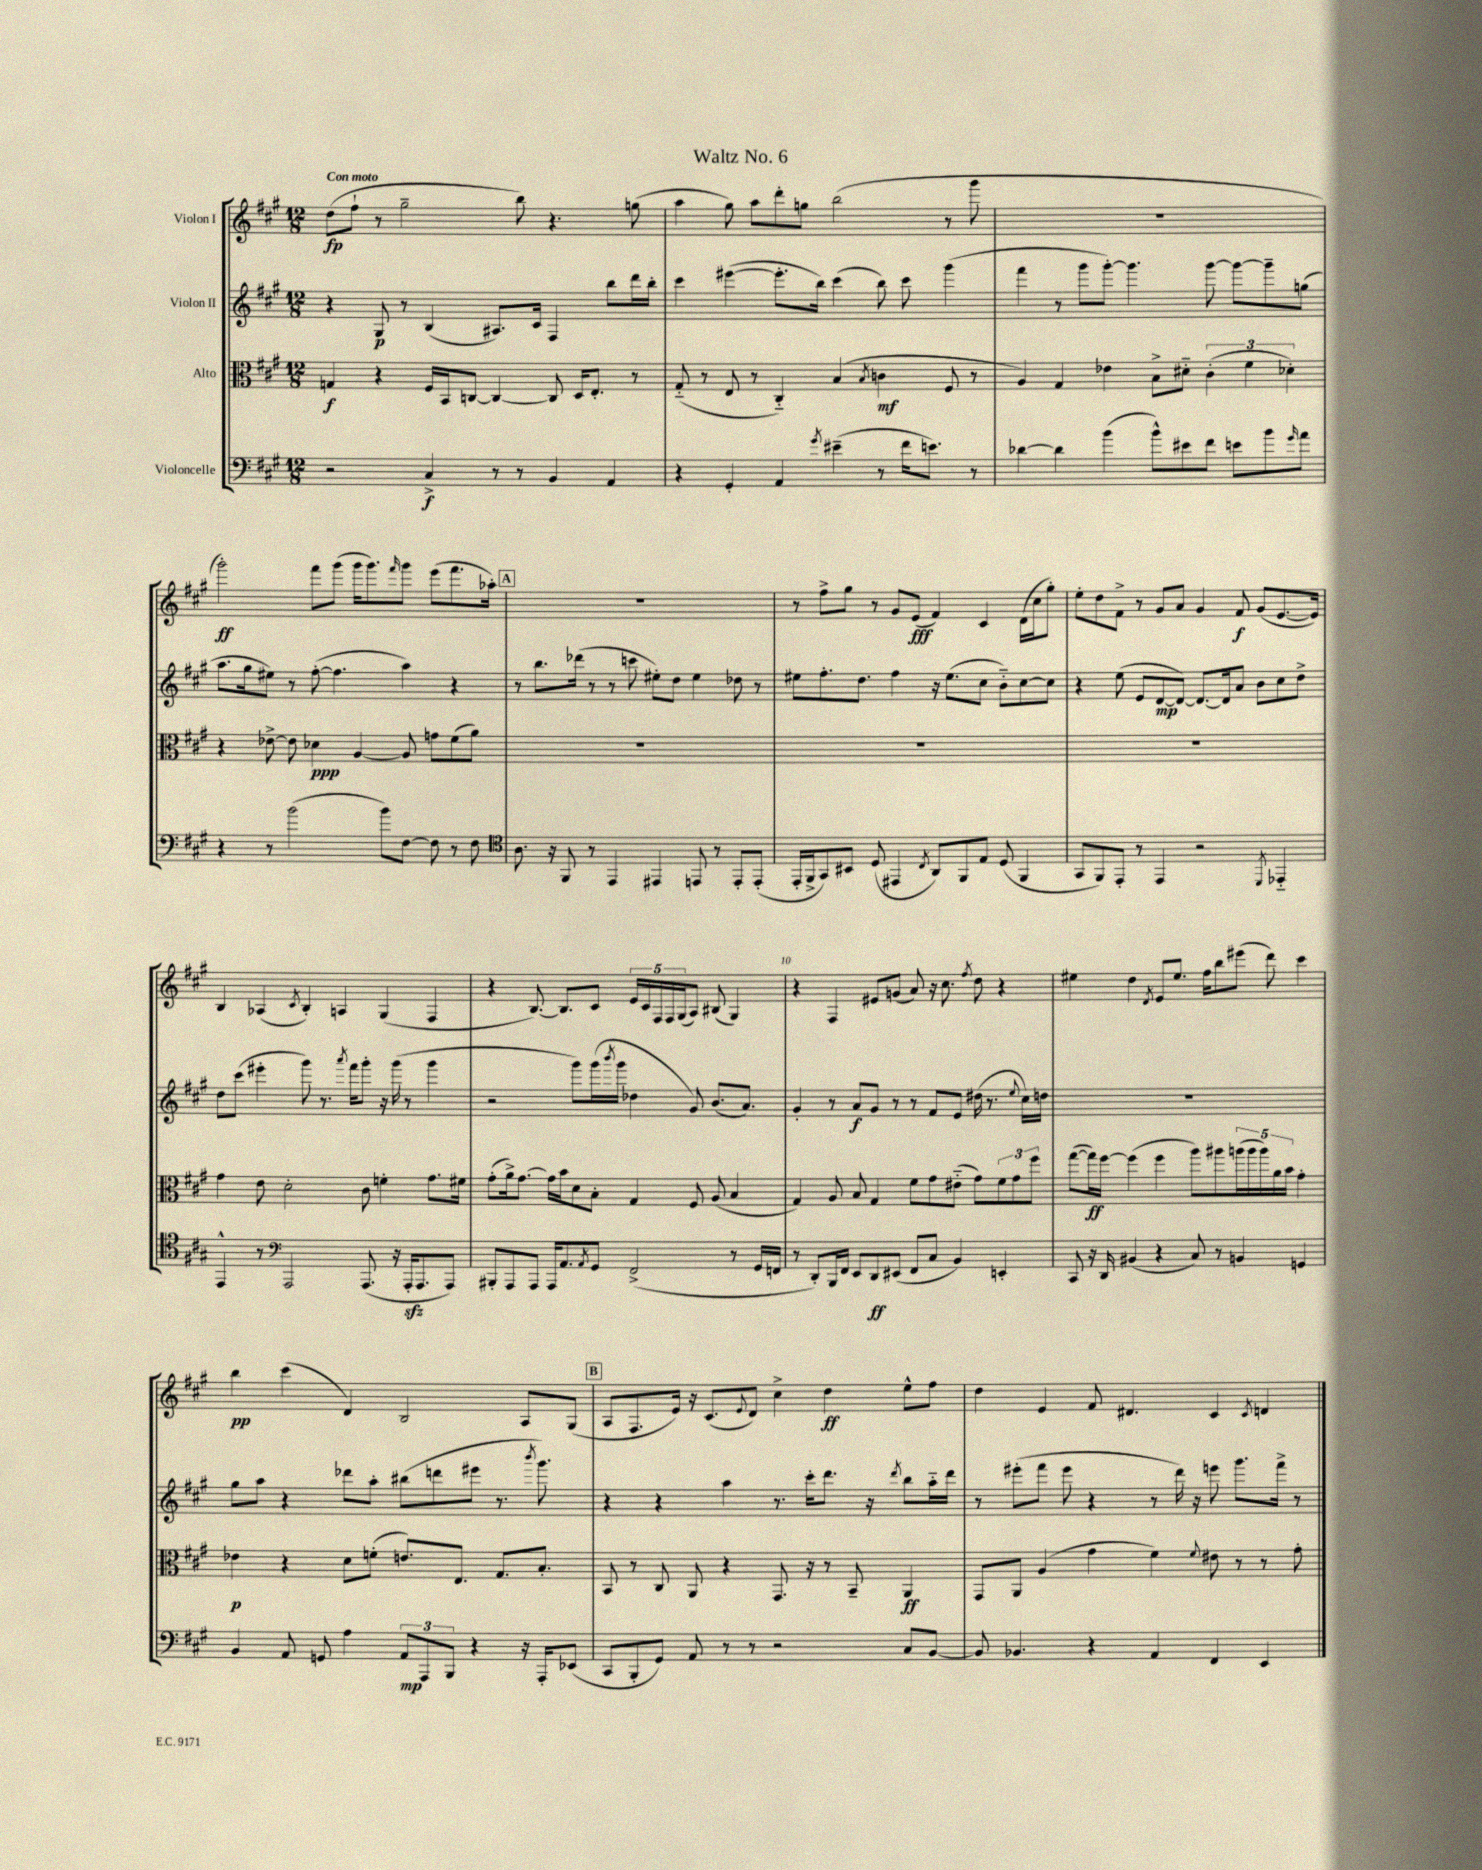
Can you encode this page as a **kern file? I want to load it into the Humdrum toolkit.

**kern	**kern	**kern	**kern
*staff4	*staff3	*staff2	*staff1
*clefF4	*clefC3	*clefG2	*clefG2
*k[f#c#g#]	*k[f#c#g#]	*k[f#c#g#]	*k[f#c#g#]
*M12/8	*M12/8	*M12/8	*M12/8
2r	4G	4r	(8dd
.	.	.	8ff#`
.	4r	8G#	8r
.	.	8r	2gg#~
4C#^	16F#	(4B	.
.	16BB	.	.
.	[8C	.	.
8r	4C_	8.A#)	.
8r	.	.	8bb)
.	.	16c#	.
4BB	8C]	4F#	4.r
.	16D	.	.
.	8.E'	.	.
4AA	.	8bb	.
.	8r	16ddd	(8gg
.	.	16bb'	.
=	=	=	=
4r	(8G#'~	4ccc#	4aa
.	8r	.	.
4GG#'	8E	([4eee#	8gg#)
.	8r	.	8aa
4AA	4C#'~)	8.eee#']	8ddd'
.	.	.	8gg
.	.	16bb)	.
8qg#	.	.	.
(4e#~	(4B	(4ccc#	(2bb
.	8qB	.	.
8r	4c	8bb)	.
16f#	.	8ccc#	.
8.e)	.	.	.
.	8F#	(4ggg#	8r
8r	8r	.	8ggg#
=	=	=	=
[4d-	4A)	4fff#	1.r
4d-]	4G#	8r	.
.	.	8ggg#	.
(4b	4e-	[8ggg#')	.
.	.	4.ggg#]	.
8b^^)	8B^	.	.
8e#	8d#'~	.	.
8f#	(6c#'	[8ggg#	.
8e	.	8ggg#_	.
.	6f#	.	.
8b	.	8ggg#~]	.
.	6d-')	.	.
16qqg#	.	.	.
8a	.	(8gg	.
=	=	=	=
4r	4r	8.aa	2ggg#')
.	.	16gg#	.
8r	[8e-^	8ee#)	.
(2b	8e-]	8r	.
.	4d-	([8ff#'	8fff#
.	.	4.ff#]	(8ggg#
.	[4A	.	16ggg#
.	.	.	8.ggg#)
8b)	.	.	.
.	.	.	16qqfff#
[8F#	8A]	4aa)	8ggg#
8F#]	8g	.	(8eee
8r	(8f#	4r	8.fff#
8F#	8a)	.	.
.	.	.	16aa-')
=	=	=	=
*clefC4	*	*	*
8.A	1.r	8r	1.r
.	.	8.bb	.
16r	.	.	.
8FF#	.	.	.
.	.	(16ddd-	.
8r	.	8r	.
4EE	.	8r	.
.	.	8ccc	.
4EE#	.	8ee#')	.
.	.	8dd	.
8EE	.	4ee#	.
8r	.	.	.
8EE'	.	8dd-	.
(8EE'	.	8r	.
=	=	=	=
16EE'	1.r	8ee#	8r
16FF#^	.	.	.
8GG#)	.	8.ff#'	8ff#^
8BB#	.	.	8gg#
.	.	8.dd	.
(8D	.	.	8r
4EE#	.	4ff#	8g#
.	.	.	(8e
8qC#	.	.	.
8AA)	.	16r	4f#)
.	.	(8.ee#	.
8FF#	.	.	.
8E	.	8cc#	4c#
(8D	.	8b'~)	.
4FF#	.	[8cc#	(16d
.	.	.	16cc#
.	.	8cc#]	8gg#')
=	=	=	=
8GG#	1.r	4r	8ee'
8FF#)	.	.	8dd
8EE'	.	(8ee	8f#^
8r	.	8e	8r
4EE	.	[8d	8g#
.	.	8d_)	8a
2r	.	8.d_	4g#
.	.	16d]	.
.	.	8a	8f#
.	.	8b	(8g#
8qDD	.	.	.
4EE-'~	.	8cc#	[8.e
.	.	8dd^	.
.	.	.	16e])
=	=	=	=
4EE^^	4g#	8dd	4B
.	.	(8ccc#	.
8r	8e	4eee#'	(4A-
*clefF4	*	*	*
2AAA	2d'	.	.
.	.	.	8qc#
.	.	8ggg#)	4B')
.	.	8.r	.
.	.	.	4A
.	.	8qaaa	.
.	.	16fff#	.
(8.AAA	8c#	8ggg#'	.
.	4f'	16r	(4G#
16r	.	(16ggg#	.
16AAA'	.	8r	.
8.AAA	.	.	.
.	8.g#	4ggg#	4F#
8AAA)	.	.	.
.	16f#	.	.
=	=	=	=
8BBB#'	(8g#'	2r	4r
8AAA	16a^)	.	.
.	[8.g#	.	.
8AAA	.	.	[8.B)
16AAA	16g#]	.	.
8.AA	16b	.	8.B]
.	8d	8ggg#)	.
8qAA	.	.	.
8GG#	8B'	(16ggg#	8c#
.	.	8qbbb	.
.	.	16ggg#	.
(2FF#^	4G#	4dd-	20e
.	.	.	20c#
.	.	.	20F#
.	.	.	20F#
.	.	.	(20G#
.	8F#	8g#)	8A)
.	(8A	(8.b	(8B#
8r	4B	.	4G#)
.	.	8.a)	.
16GG#	.	.	.
16FF	.	.	.
=	=	=	=
8r	4G#)	4g#'	4r
8DD')	.	.	.
16BBB	8A	8r	4F#
16FF#	.	.	.
8EE	8B	8a	.
8DD	4G#	8g#	8e#
(8EE#	.	8r	(8g
8FF#	8f#	8r	8a)
8C#	8g#	8f#	16r
.	.	.	8.cc#
4BB)	(8e#'~	8e	.
.	.	.	8qff#
.	8g#)	(16dd#	8dd
.	.	8.r	.
4EE'	12f#	.	4r
.	12g#	.	.
.	.	8qqee	.
.	.	16cc#)	.
.	12ff#	.	.
.	.	16dd	.
=	=	=	=
8CC#	([8gg#	1.r	4ee#
16r	16gg#])	.	.
16DD	[16ff#	.	.
(4BB#	(4ff#]	.	4dd
.	.	.	8qd
4r	4ff#	.	8e
.	.	.	8.ee#
8C#)	8aa)	.	.
.	.	.	16ff#
8r	8aa#	.	8bb
4BB	(20aa	.	(8eee#
.	20aa	.	.
.	20aa)	.	.
.	.	.	8ddd)
.	20a	.	.
.	20b	.	.
4GG	4g#'	.	4ccc#
=	=	=	=
4BB	4e-	8gg#	4bb
.	.	8aa	.
8AA	4r	4r	(4ccc#
8GG	.	.	.
4A	8d	8ddd-	4d)
.	(8f'	8aa'	.
12AA	8.e)	(8bb#	2B
12AAA	.	.	.
.	.	8ddd	.
12BBB	.	.	.
.	8.E	.	.
4r	.	8eee#	.
.	8.G#	8.r	.
16r	.	.	8A
.	.	8qbbb	.
16AAA'	8.B'	8.ggg#)	.
(8EE-	.	.	(8G#
=	=	=	=
8CC#	8BB	4r	8A
8BBB'	8r	.	8.F#
8GG#)	8C#	4r	.
.	.	.	16e)
8AA	8AA	.	16r
.	.	.	(8.c#
8r	4r	4aa	.
.	.	.	8qqe
8r	.	.	8d)
2r	8.GG#	8.r	4cc#^
.	16r	16ccc#'	.
.	8r	8.ddd	4dd
.	8BB~	.	.
.	.	16r	.
.	.	8qddd	.
8C#	4AA	8bb	8ee^^
[8BB	.	16aa'~	8ff#
.	.	16ddd	.
=	=	=	=
8BB]	8GG#	8r	4dd
4.BB-	8AA	(8eee#'	.
.	(4A	8fff#	4e
.	.	8eee#	.
4r	4g#	4r	8f#
.	.	.	4.d#
4AA	4f#)	8r	.
.	.	16ddd)	.
.	.	16r	.
.	8qqf#	.	.
4FF#	8e#	8eee	4c#
.	8r	8.ggg#	.
.	.	.	8qc#
4EE	8r	.	4d
.	.	16fff#^	.
.	8g#'	8r	.
==	==	==	==
*-	*-	*-	*-
